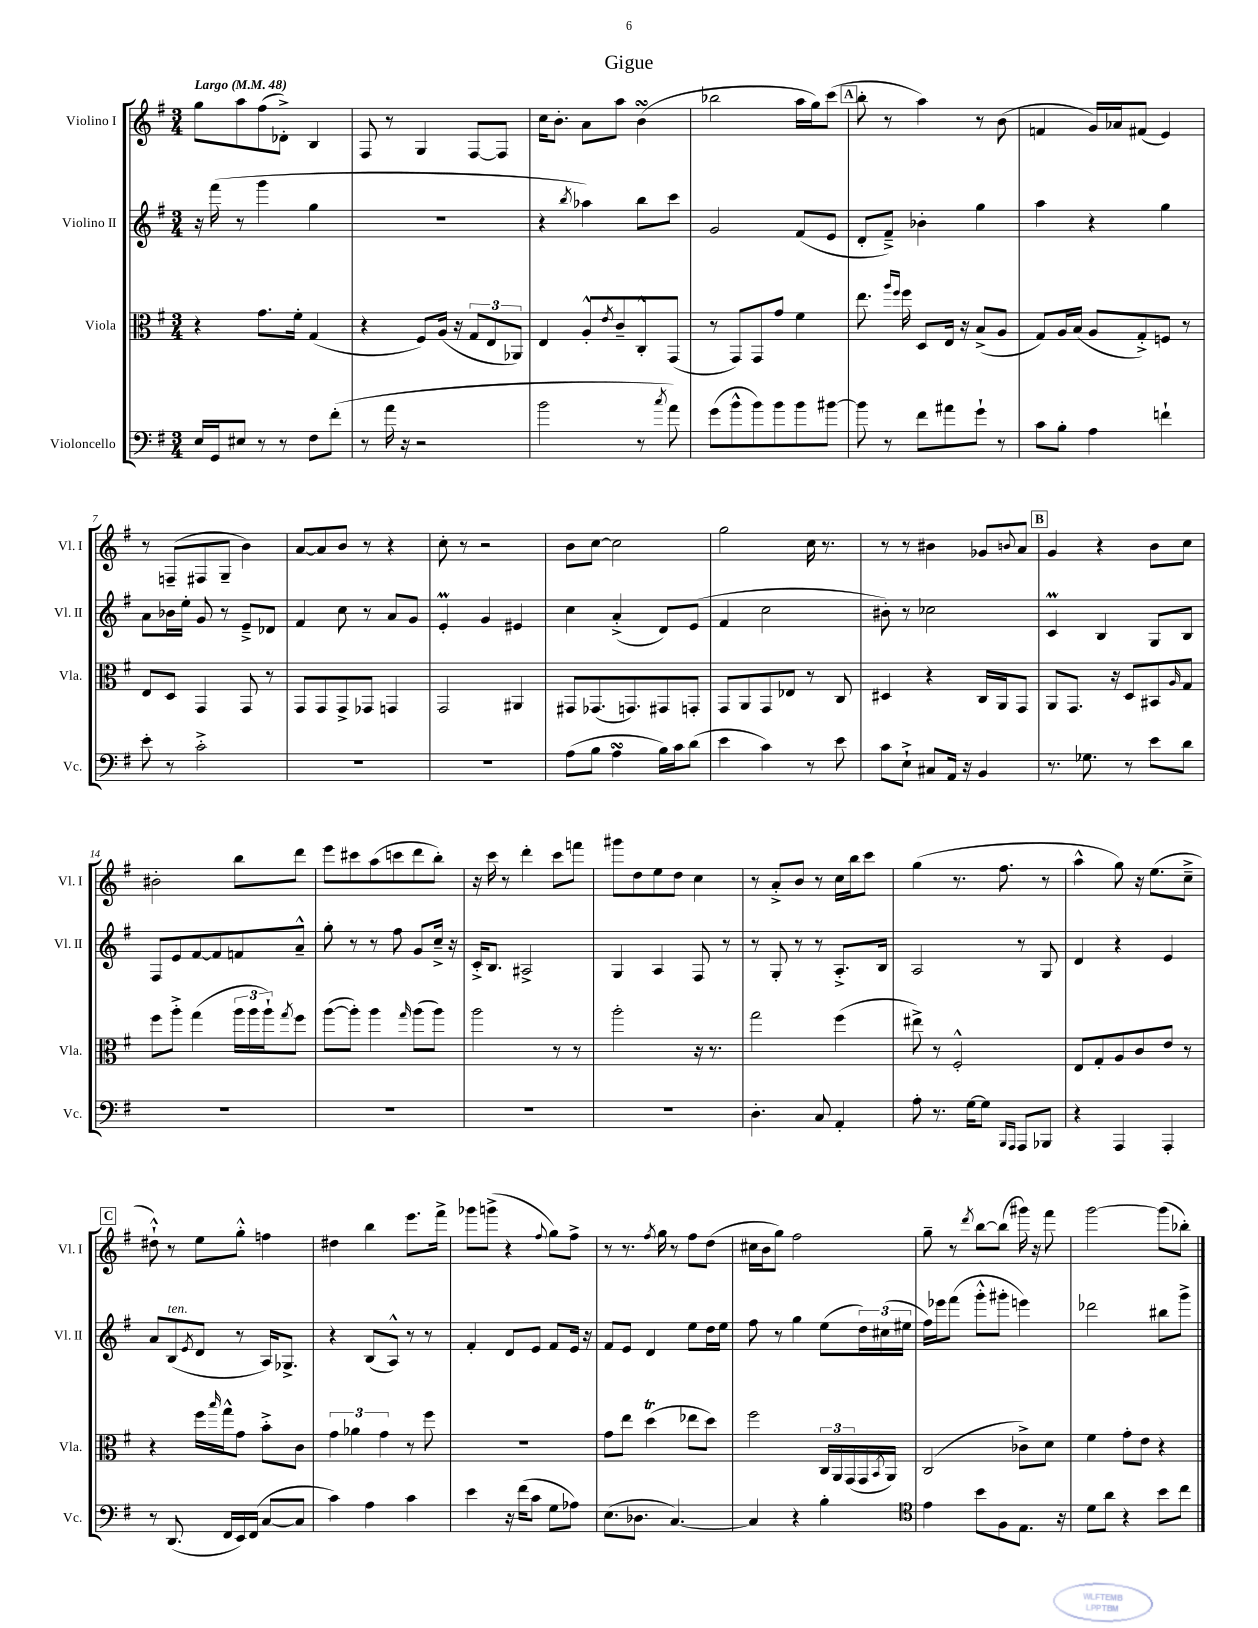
\header { title = "Gigue" }
<<
\new StaffGroup <<
\new Staff = "s0" \with { instrumentName = "Violino I" shortInstrumentName = "Vl. I" } {
    \clef treble \key g \major \numericTimeSignature \time 3/4 \tempo "Largo" 4 = 48
    g''8 a''8 fis''8( des'8-.->) b4 |
    fis8 r8 g4 fis8~ fis8 |
    c''16 b'8.-. a'8 a''8 b'4\turn( |
    bes''2 a''16 g''16) c'''8( |
    \mark \markup { \box "A" } b''8-. r8 a''4) r8 b'8( |
    f'4 g'16) aes'16 fis'8( e'4) |
    r8 f8--( fis8 g8-- b'4) |
    a'8~ a'8 b'8 r8 r4 |
    c''8-. r8 r2 |
    b'8 c''8~ c''2 |
    g''2 c''16 r8. |
    r8 r8 bis'4 ges'8 \appoggiatura { b'8 } a'8 |
    \mark \markup { \box "B" } g'4 r4 b'8 c''8 |
    bis'2-. b''8 d'''8 |
    e'''8 cis'''8 a''8( c'''8 d'''8 b''8-.) |
    r16 c'''16 r8 d'''4-. c'''8 f'''8 |
    gis'''8 d''8 e''8 d''8 c''4 |
    r8 a'8-.-> b'8 r8 c''16 b''16 c'''8 |
    g''4( r8. fis''8. r8 |
    a''4-^ g''8) r16 e''8.( c''8---> |
    \mark \markup { \box "C" } dis''8-!-^) r8 e''8 g''8-.-^ f''4 |
    dis''4 b''4 e'''8. fis'''16-> |
    ges'''8 g'''8->( r4 \appoggiatura { fis''8 } g''8) fis''8-> |
    r8 r8. \acciaccatura { fis''8 } g''16 r8 fis''8 d''8( |
    cis''16 b'16 g''8) fis''2 |
    g''8-- r8 \acciaccatura { d'''8 } b''8~ b''8( gis'''16) r16 fis'''8 |
    g'''2~ g'''8( bes''8-.) \bar "|." |
}
\new Staff = "s1" \with { instrumentName = "Violino II" shortInstrumentName = "Vl. II" } {
    \clef treble \key g \major \numericTimeSignature \time 3/4
    r16 fis'''16( r8 g'''4 g''4 |
    R2. |
    r4 \acciaccatura { b''8 } aes''4) b''8 c'''8 |
    g'2 fis'8( e'8 |
    \mark \markup { \box "A" } d'8-. fis'8--->) bes'4-. g''4 |
    a''4 r4 g''4 |
    a'8 bes'16 e''16-. g'8 r8 e'8---> des'8 |
    fis'4 c''8 r8 a'8 g'8 |
    e'4-.\prall g'4 eis'4 |
    c''4 a'4-.->( d'8) e'8( |
    fis'4 c''2 |
    bis'8-.) r8 ces''2 |
    \mark \markup { \box "B" } c'4\prall b4 g8 b8 |
    fis8 e'8 fis'8~ fis'8 f'8 a'8---^ |
    g''8-. r8 r8 fis''8 g'8 c''16---> r16 |
    c'16-.-> b8. ais2-> |
    g4 a4 fis8 r8 |
    r8 g8-. r8 r8 a8.-.-> b16 |
    a2 r8 g8 |
    d'4 r4 e'4 |
    \mark \markup { \box "C" } a'8 b8^\markup { \italic "ten." }( \acciaccatura { e'8 } d'8 r8 a16) ges8.-> |
    r4 b8( a8-^) r8 r8 |
    fis'4-. d'8 e'8 fis'8 e'16 r16 |
    fis'8 e'8 d'4 e''8 d''16 e''16 |
    fis''8 r8 g''4 e''8( \tuplet 3/2 { d''16) cis''16( eis''16 } |
    fis''16) ees'''16 fis'''8( g'''8-.-^ gis'''8-. e'''4) |
    des'''2 bis''8 g'''8-> \bar "|." |
}
\new Staff = "s2" \with { instrumentName = "Viola" shortInstrumentName = "Vla." } {
    \clef alto \key g \major \numericTimeSignature \time 3/4
    r4 g'8. fis'16-. g4( |
    r4 fis8) a16( r16 \tuplet 3/2 { g8 e8 aes,8) } |
    e4 a8-.-^ \acciaccatura { e'8 } c'8-- c8-.-^ g,8( |
    r8 g,8) g,8 g'8 fis'4 |
    \mark \markup { \box "A" } e''8. \grace { a''16 fis''16 } fis''16 d8 e16 r16 b8->( a8 |
    g8) a16 b16( a8 g8-.->) f8 r8 |
    e8 d8 g,4 g,8 r8 |
    g,8 g,8 g,8-> ges,8 g,4 |
    g,2 ais,4 |
    gis,8 ges,8.( g,8.) gis,8 g,8-. |
    g,8 a,8 g,8 ees8 r8 c8 |
    dis4 r4 c16 a,16 g,8 |
    \mark \markup { \box "B" } a,8 g,8. r16 d8 bis,8 \grace { a16 } g8 |
    fis''8 a''8-.-> g''4( \tuplet 3/2 { a''16 a''16 a''16-!) } \acciaccatura { g''8 } fis''8 |
    a''8~( a''8-.) a''4 \grace { g''16 } a''8( a''8) |
    a''2 r8 r8 |
    a''2-. r16 r8. |
    g''2 fis''4( |
    eis''8->) r8 fis2-.-^ |
    e8 g8-. a8 c'8 e'8 r8 |
    \mark \markup { \box "C" } r4 fis''16 \grace { b''16 } g''16-^ g'8 b'8-.-> c'8 |
    \tuplet 3/2 { g'4 aes'4 g'4 } r8 fis''8 |
    R2. |
    g'8 e''8 d''4\trill( ees''8 d''8) |
    fis''2 \tuplet 3/2 { c16 a,16 g,16( } g,16 \acciaccatura { b,8 } a,16) |
    c2( ces'8->) d'8 |
    fis'4 g'8-. e'8 r4 \bar "|." |
}
\new Staff = "s3" \with { instrumentName = "Violoncello" shortInstrumentName = "Vc." } {
    \clef bass \key g \major \numericTimeSignature \time 3/4
    e16 g,16 eis8 r8 r8 fis8 fis'8-.( |
    r8 a'16 r16 r2 |
    b'2 r8 \acciaccatura { c''8 } a'8) |
    g'8( b'8-^ b'8) b'8 b'8 bis'8~ |
    \mark \markup { \box "A" } bis'8 r8 fis'8 ais'8 g'8-! r8 |
    c'8 b8-. a4 f'4-! |
    e'8-. r8 c'2-.-> |
    R2. |
    R2. |
    a8( b8 a4\turn b16) c'16 d'8( |
    e'4 c'4) r8 e'8 |
    c'8 e8-!-> cis8 a,16 r16 b,4 |
    \mark \markup { \box "B" } r8. ges8. r8 e'8 d'8 |
    R2. |
    R2. |
    R2. |
    R2. |
    d4.-. c8 a,4-. |
    a8-. r8. g16~ g8 \grace { b,,16 a,,16 } a,,8 bes,,8 |
    r4 a,,4 a,,4-. |
    \mark \markup { \box "C" } r8 d,8.( fis,16 e,16) fis,16( c8~ c8 |
    c'4) a4 c'4 |
    e'4 r16 fis'16( c'8 g8 aes8) |
    e8.( des8. c4.~) |
    c4 r4 b4-. |
    \clef tenor e'4 b'8 fis8 e8. r16 |
    d'8 a'8 r4 b'8 c''8 \bar "|." |
}
>>
>>
